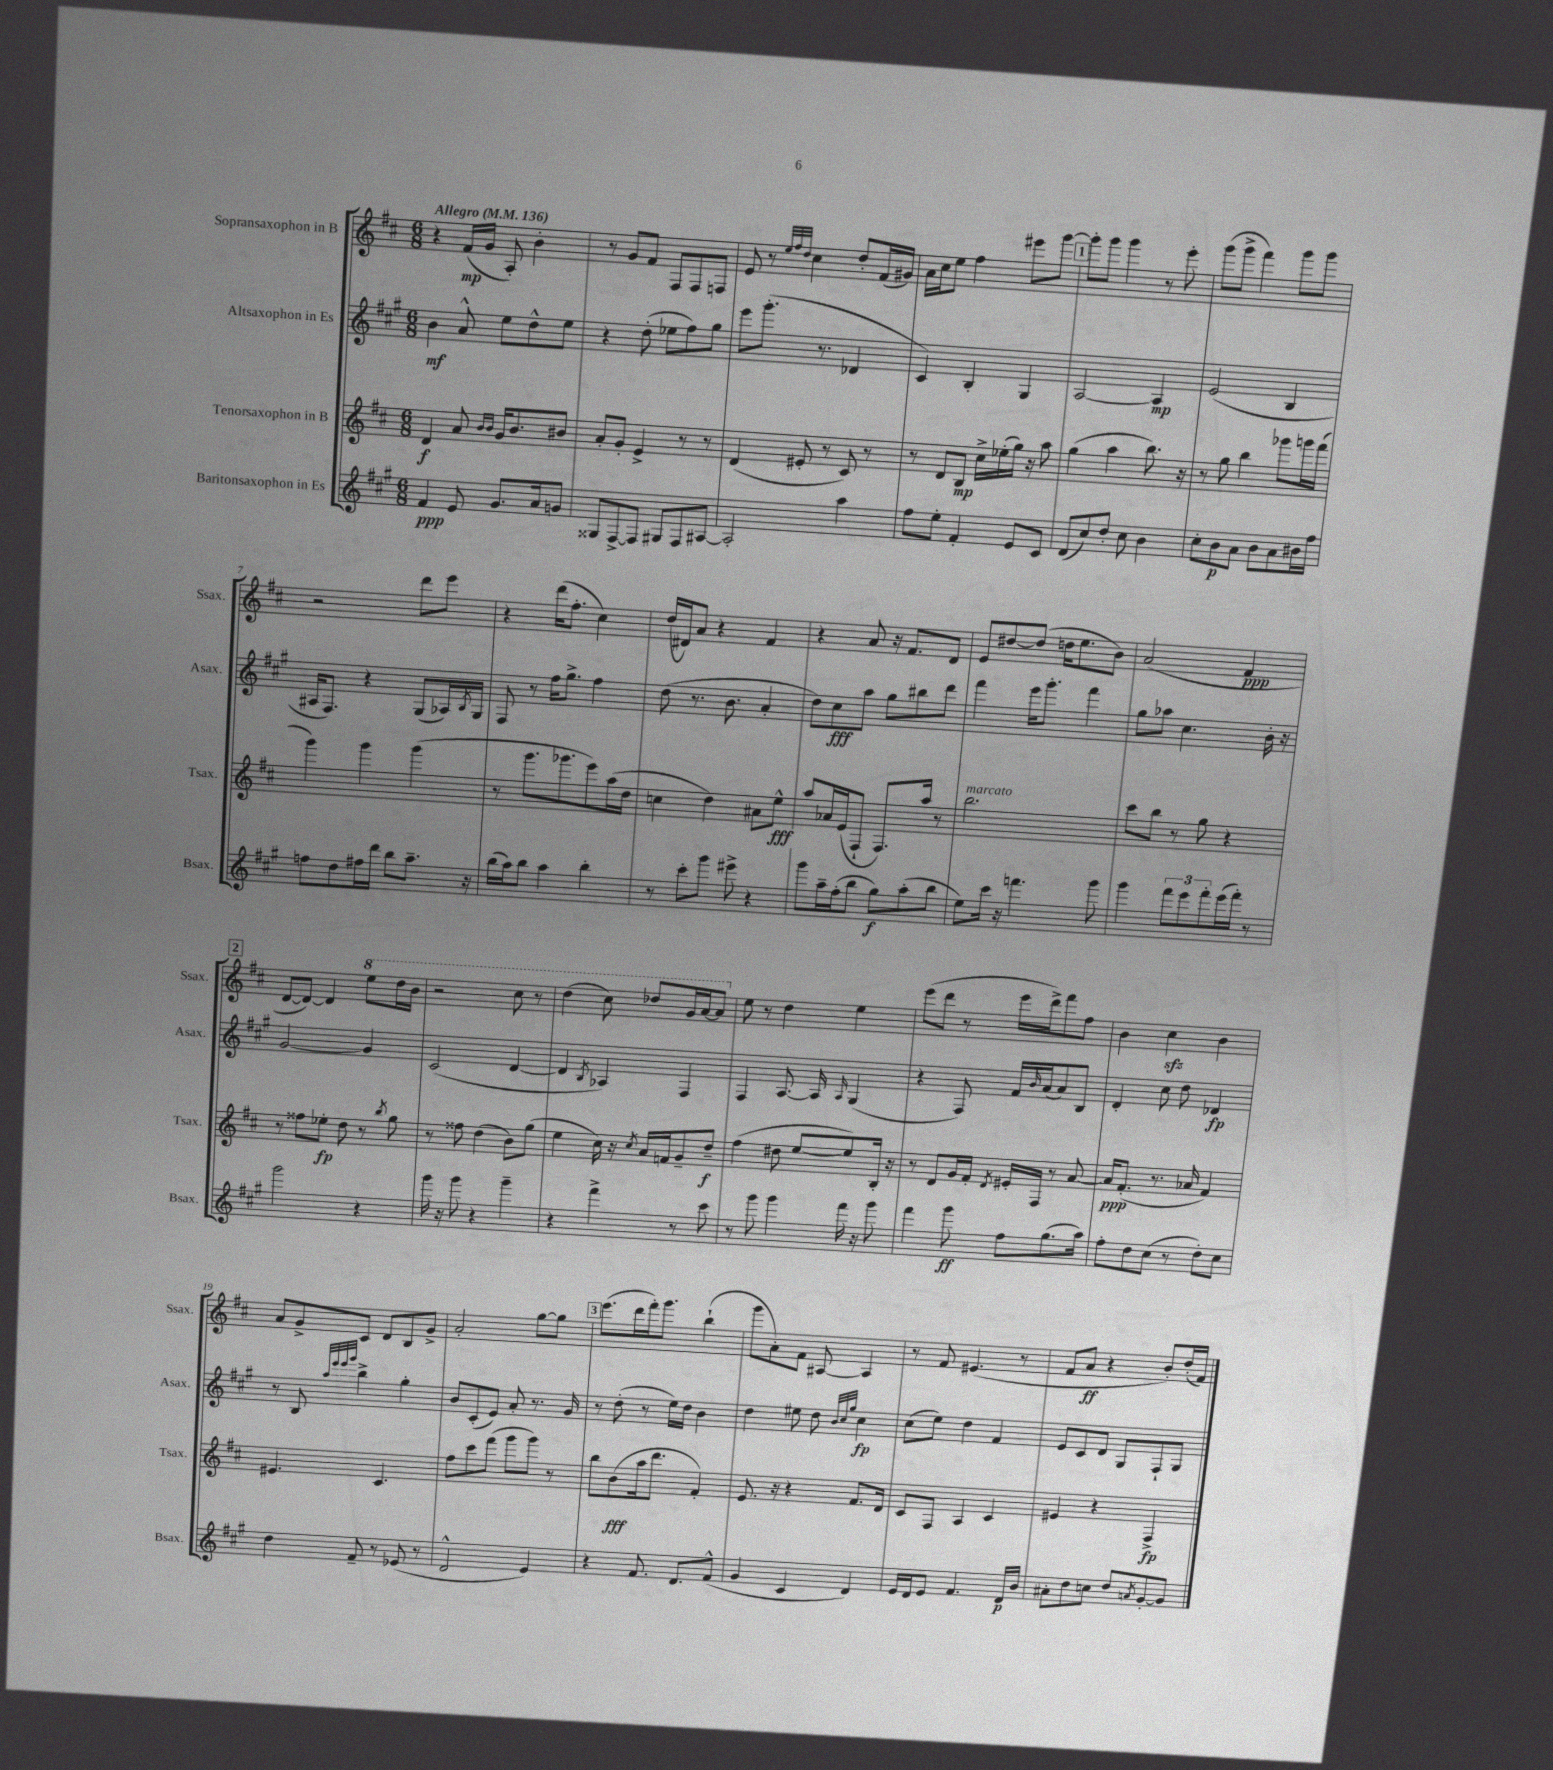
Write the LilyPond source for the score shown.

<<
\new StaffGroup <<
\new Staff = "s0" \with { instrumentName = "Sopransaxophon in B" shortInstrumentName = "Ssax." } {
    \clef treble \key d \major \numericTimeSignature \time 6/8 \tempo "Allegro" 4 = 136
    r4 fis'16\mp( g'16 a8-.) b'4-. |
    r8 g'8 fis'8 fis8 fis8 f8 |
    e'8 r8 \grace { e''32 fis''32 d''32 } cis''4 d''8-. fis'16( gis'16) |
    a'16 cis''16 e''8 fis''4 eis'''8 g'''8~ |
    \mark \markup { \box "1" } g'''8-. g'''8 g'''4 r8 e'''8-. |
    g'''8( g'''8-> fis'''4) g'''8 g'''8 |
    r2 d'''8 e'''8 |
    r4 d'''16( fis''8.-. cis''4) |
    d''16( dis'16) a'8 r4 fis'4 |
    r4 a'8 r16 fis'8. d'8 |
    e'8 dis''8~ dis''8( d''16 e''8. b'8) |
    a'2( fis'4\ppp |
    \mark \markup { \box "2" } d'8~ d'8~) d'4 \ottava #1 e'''8 d'''16 b''16 |
    r2 cis'''8 r8 |
    d'''4( cis'''8) des'''8 g''16 a''16~ a''8 \ottava #0 |
    e''8 r8 d''4 e''4 |
    e'''8( d'''8 r8 e'''16 d'''16->) fis'''8 fis''8 |
    b'4 cis''4\sfz b'4 |
    a'8 g'8-> cis'8 d'8 b8 g'8-> |
    a'2-. g''8~ g''8 |
    \mark \markup { \box "3" } e'''8.( d'''16 fis'''16-.) g'''8. b''4-!( |
    g'''8 a'8-.) fis'8 ais8~ ais4 |
    r8 fis'8 eis'4.( r8 |
    fis'8 a'8\ff r4 b'8-.) d''16-.( fis'16) \bar "|." |
}
\new Staff = "s1" \with { instrumentName = "Altsaxophon in Es" shortInstrumentName = "Asax." } {
    \clef treble \key a \major \numericTimeSignature \time 6/8
    b'4\mf a'8-^ e''8 d''8-^ e''8 |
    r4 d''8-.( ees''8 fis''8) gis''8 |
    e'''8 gis'''8.-.( r8. des'4 |
    cis'4) b4-. gis4 |
    \mark \markup { \box "1" } a2~ a4\mp |
    e'2( b4 |
    ais16 fis8.) r4 gis8( aes16) \acciaccatura { b8 } gis16 |
    fis8 r8 fis''16 gis''8.-> fis''4 |
    d''8( r8. b'8. a'4-. |
    d''8) cis''8\fff a''8 gis''8 bis''8 d'''8 |
    fis'''4 e'''16 gis'''8.-. fis'''4 |
    gis''8 aes''8 cis''4. b'16-. r16 |
    \mark \markup { \box "2" } gis'2~ gis'4 |
    cis'2( d'4~ |
    d'4 \acciaccatura { b8 } aes4) fis4 |
    fis4 a8.~ a16 \grace { a16 } gis4( |
    r4 fis8) fis'16 \grace { b'16 } a'16( a'8) b8 |
    d'4-. cis''8 d''8 des'4\fp |
    r8 b8 \grace { a''32 e'''32 e'''32 gis'''32 } b''4-> gis''4-. |
    b'8 cis'8-.( e'8) a'8-. r8. gis'16 |
    \mark \markup { \box "3" } r8 d''8-.( r8 e''16) d''16 b'4 |
    d''4 eis''8 d''8 \grace { b'32 cis''32 gis''32 } cis''4\fp |
    cis''8( e''8) d''4 fis'4 |
    e'8 cis'8 d'8 gis8 fis8-! gis8 \bar "|." |
}
\new Staff = "s2" \with { instrumentName = "Tenorsaxophon in B" shortInstrumentName = "Tsax." } {
    \clef treble \key d \major \numericTimeSignature \time 6/8
    d'4\f a'8 \grace { b'16 b'16 } g'16 b'8. bis'8 |
    a'8-. g'8-. e'4-> r8 r8 |
    d'4( eis'8-. r8 cis'8) r8 |
    r8 d'8 b8\mp cis''16-> ees''16-.( g''16) r16 a''8 |
    \mark \markup { \box "1" } g''4( a''4 b''8.) r16 |
    r8 g''8 b''4 ges'''8 g'''16 fis'''16( |
    g'''4) g'''4 g'''4( |
    r8 g'''8. ges'''8. e'''8) a''16( d''16 |
    c''4 d''4) ais'8 e''8-^\fff |
    a''8 aes'16 e'16( fis8-! fis8.) a''16 r8 |
    b''2.^\markup { \italic "marcato" } |
    cis'''8 b''8 r8 g''8 r4 |
    \mark \markup { \box "2" } r8 fisis''8 ees''8-.\fp d''8 r8 \acciaccatura { b''8 } g''8 |
    r8 fisis''8 d''4( b'8) g''8( |
    e''4 cis''16) r16 \acciaccatura { cis''8 } a'16 f'16 g'8-- d''8--\f |
    fis''4( dis''8 e''8~ e''8) b16-. r16 |
    r8 d'8 g'16 fis'16-. \acciaccatura { d'8 } eis'16-. fis16 r8 a'8~ |
    a'16\ppp fis'8.-.( r8. aes'16 fis'4) |
    eis'4. cis'4. |
    fis''8 cis'''8 fis'''8( g'''8 g'''8) r8 |
    \mark \markup { \box "3" } b''8 b'8\fff( a''16 d'''8. fis'4-.) |
    e'8. r16 r4 fis'8. d'16 |
    cis'8 fis8 a4 cis'4 |
    eis'4 r4 fis4->\fp \bar "|." |
}
\new Staff = "s3" \with { instrumentName = "Baritonsaxophon in Es" shortInstrumentName = "Bsax." } {
    \clef treble \key a \major \numericTimeSignature \time 6/8
    fis'4\ppp e'8 gis'8. a'16 g'8 |
    gisis8 fis8~-> fis8 gis8 fis8 ais8~ |
    ais2-. a''4 |
    fis''8 e''8-. fis'4-. e'8 cis'8 |
    \mark \markup { \box "1" } d'8( cis''8) d''8-. cis''8 b'4 |
    cis''8-. b'8\p a'8 b'8 a'8 bis'16 fis''16 |
    f''8 d''8 fis''16 d'''16 b''8 a''8.-- r16 |
    b''16( a''16) b''8 a''4 b''4-. |
    r8 cis'''8-. gis'''8 eis'''8-> r4 |
    gis'''8 a''16-- fis''16-.( b''8 gis''8\f) a''8-.( b''8 |
    e''8) cis'''16 r16 f'''4. gis'''8 |
    gis'''4 \tuplet 3/2 { fis'''8 e'''8 fis'''8-. } e'''16( fis'''16-.) r8 |
    \mark \markup { \box "2" } gis'''2 r4 |
    gis'''16 r16 gis'''8 r4 gis'''4-- |
    r4 fis'''4-> r8 cis'''8 |
    r8 gis'''8 gis'''4 fis'''16 r16 gis'''8 |
    fis'''4 gis'''8\ff fis''8 gis''8.( a''16) |
    fis''8-. d''8 cis''8( r8 d''8-.) cis''8 |
    d''4 fis'8-- r8 ees'8( r8 |
    d'2-^ e'4) |
    \mark \markup { \box "3" } r4 fis'8. d'8. fis'8-^( |
    gis'4 cis'4 d'4) |
    e'16 d'16 e'8 fis'4. d'16\p b'16 |
    ais'8-. d''8 c''8 d''8 \acciaccatura { a'8 } gis'8~-. gis'8 \bar "|." |
}
>>
>>
